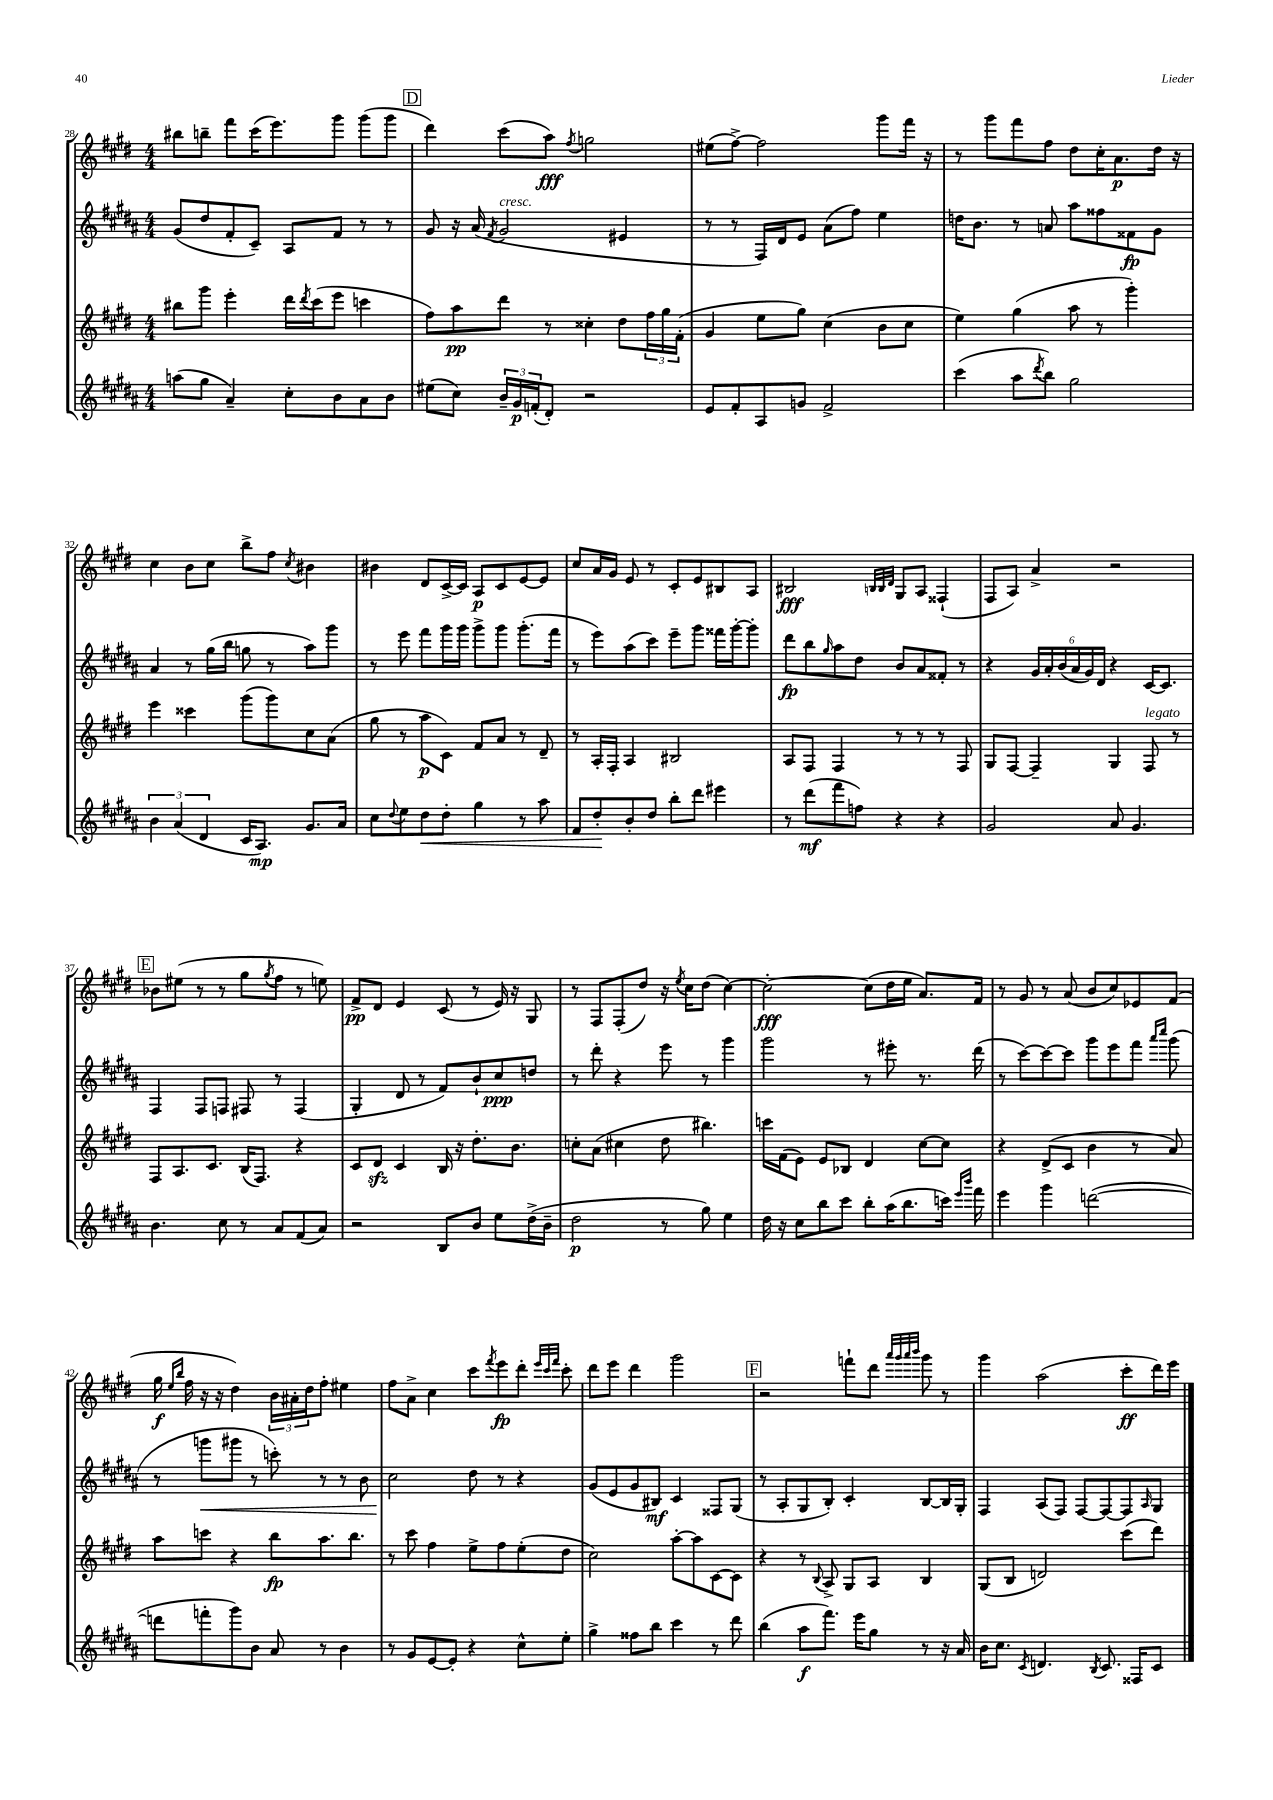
<<
\new StaffGroup <<
\new Staff = "s0" {
    \clef treble \key e \major \numericTimeSignature \time 4/4
    bis''8 b''8-- fis'''8 cis'''16( e'''8.) gis'''8 gis'''8( gis'''8 |
    \mark \markup { \box "D" } dis'''4) cis'''8( a''8\fff) \acciaccatura { fis''8 } g''2 |
    eis''8( fis''8~->) fis''2 gis'''8 fis'''16 r16 |
    r8 gis'''8 fis'''8 fis''8 dis''8 cis''16-. a'8.\p dis''16 r16 |
    cis''4 b'8 cis''8 b''8-> fis''8 \acciaccatura { cis''8 } bis'4 |
    bis'4 dis'8 cis'16~-> cis'16 a8\p cis'8 e'8~ e'8 |
    cis''8 a'16 gis'16 e'8 r8 cis'8-. e'8 bis8 a8 |
    bis2\fff \grace { b32 b32 dis'32 } gis8 a8 fisis4-!( |
    fis8 a8) a'4-> r2 |
    \mark \markup { \box "E" } bes'8 eis''8( r8 r8 gis''8 \acciaccatura { gis''8 } fis''8 r8 e''8) |
    fis'8->\pp dis'8 e'4 cis'8( r8 e'16) r16 gis8 |
    r8 fis8 fis8-.( dis''8) r16 \acciaccatura { e''8 } cis''16 dis''8( cis''4~) |
    cis''2~-.\fff cis''8( dis''16 e''16 a'8.) fis'16 |
    r8 gis'8 r8 a'8( b'8 cis''8) ees'8 fis'8( |
    gis''16\f \grace { e''16 b''16 } fis''16 r16 r16 dis''4) \tuplet 3/2 { b'16 ais'16-. dis''16 } fis''8-. eis''4 |
    fis''8 a'8-> cis''4 cis'''8 \acciaccatura { fis'''8 } e'''8\fp dis'''8-. \grace { e'''32 cis'''32 fis'''32 } cis'''8-. |
    dis'''8 e'''8 dis'''4 gis'''2 |
    \mark \markup { \box "F" } r2 f'''8-! dis'''8 \grace { a'''32 gis'''32 a'''32 b'''32 } gis'''8 r8 |
    gis'''4 a''2( cis'''8-.\ff dis'''16) e'''16 \bar "|." |
}
\new Staff = "s1" {
    \clef treble \key b \major \numericTimeSignature \time 4/4
    gis'8( dis''8 fis'8-. cis'8--) ais8 fis'8 r8 r8 |
    \mark \markup { \box "D" } gis'8 r16 ais'16( \acciaccatura { fis'8 } gis'2^\markup { \italic "cresc." } eis'4 |
    r8 r8 fis16) dis'16 e'8 ais'8( fis''8) e''4 |
    d''16 b'8. r8 a'8 ais''8 fisis''8 fisis'8\fp gis'8 |
    ais'4 r8 gis''16( b''16 g''8 r8 ais''8) gis'''8 |
    r8 e'''8 fis'''8 gis'''16 gis'''16 gis'''8-> gis'''8 gis'''8.-.( fis'''16 |
    r8 e'''8) ais''8( cis'''8) e'''8-- gis'''8 fisis'''16 gis'''16~-. gis'''8-. |
    dis'''8\fp b''8 \grace { gis''16 } ais''8 dis''8 b'8 ais'8 fisis'8-. r8 |
    r4 \tuplet 6/4 { gis'16 ais'16-. b'16( ais'16 gis'16) dis'16 } r4 cis'16~ cis'8. |
    \mark \markup { \box "E" } fis4 fis8 f8 fis8 r8 fis4( |
    gis4-. dis'8 r8 fis'8) b'8-! cis''8\ppp d''8 |
    r8 dis'''8-. r4 e'''8 r8 gis'''4 |
    gis'''2 r8 eis'''8-. r8. dis'''16( |
    r8 cis'''8~) cis'''8~ cis'''8 gis'''8 e'''8 fis'''8 \grace { ais'''16 cis''''16 } gis'''8( |
    r8 g'''8\< gis'''8 r8 c'''8-.) r8 r8 b'8 |
    cis''2\! dis''8 r8 r4 |
    gis'8( e'8 gis'8 bis8\mf) cis'4 fisis8 gis8( |
    \mark \markup { \box "F" } r8 ais8-. gis8 b8-.) cis'4-. b8~ b16 gis16-. |
    fis4 ais8( fis8) fis8~ fis8~ fis8 \grace { ais16 } gis8 \bar "|." |
}
\new Staff = "s2" {
    \clef treble \key e \major \numericTimeSignature \time 4/4
    bis''8 gis'''8 e'''4-. dis'''16 \acciaccatura { dis'''8 } cis'''16( e'''8 c'''4 |
    \mark \markup { \box "D" } fis''8) a''8\pp dis'''8 r8 cisis''4-. dis''8 \tuplet 3/2 { fis''16 gis''16 fis'16-.( } |
    gis'4 e''8 gis''8) cis''4( b'8 cis''8 |
    e''4) gis''4( a''8 r8 gis'''4-.) |
    e'''4 cisis'''4 gis'''8( gis'''8) cis''8 a'8( |
    gis''8 r8 a''8\p cis'8) fis'8 a'8 r8 dis'8-- |
    r8 a16-. fis16-. a4 bis2 |
    a8 fis8 fis4 r8 r8 r8 fis8 |
    gis8 fis8~ fis4-- gis4 fis8^\markup { \italic "legato" } r8 |
    \mark \markup { \box "E" } fis8 a8. cis'8. b16( fis8.) r4 |
    cis'8 dis'8\sfz cis'4 b16 r16 dis''8.-. b'8. |
    c''8-. a'8( cis''4 dis''8 bis''4.) |
    c'''16 fis'16( e'8) e'8 bes8 dis'4 cis''8~ cis''8 |
    r4 dis'8->( cis'8 b'4 r8 a'8) |
    a''8 c'''8 r4 b''8\fp a''8. b''8. |
    r8 cis'''8 fis''4 e''8-> fis''8 e''8-.( dis''8 |
    cis''2) a''8~-. a''8 cis'8~ cis'8 |
    \mark \markup { \box "F" } r4 r8 \appoggiatura { b8 } a8-> gis8 a8 b4 |
    gis8( b8 d'2) cis'''8( dis'''8) \bar "|." |
}
\new Staff = "s3" {
    \clef treble \key b \major \numericTimeSignature \time 4/4
    a''8( gis''8 ais'4--) cis''8-. b'8 ais'8 b'8 |
    \mark \markup { \box "D" } eis''8( cis''8) \tuplet 3/2 { b'16-- gis'16\p f'16-.( } dis'8-.) r2 |
    e'8 fis'8-. ais8 g'8 fis'2-> |
    cis'''4( ais''8 \acciaccatura { dis'''8 } b''8) gis''2 |
    \tuplet 3/2 { b'4 ais'4( dis'4 } cis'16 ais8.\mp) gis'8. ais'16 |
    cis''8 \appoggiatura { dis''8 } e''8 dis''8\< dis''8-. gis''4 r8 ais''8 |
    fis'8 dis''8-.\! b'8-. dis''8 b''8-. dis'''8 eis'''4 |
    r8 dis'''8\mf( fis'''8 f''8) r4 r4 |
    gis'2 ais'8 gis'4. |
    \mark \markup { \box "E" } b'4. cis''8 r8 ais'8 fis'8( ais'8) |
    r2 b8 b'8 e''8 dis''16->( b'16-- |
    dis''2\p r8 gis''8) e''4 |
    dis''16 r16 cis''8 b''8 cis'''8 b''8-. ais''16( b''8. c'''16) \grace { e'''16 b'''16 } fis'''16 |
    e'''4 gis'''4 d'''2~( |
    d'''8 f'''8-. gis'''8) b'8 ais'8 r8 b'4 |
    r8 gis'8 e'8~ e'8-. r4 cis''8-^ e''8-. |
    gis''4-> fisis''8 b''8 cis'''4 r8 dis'''8 |
    \mark \markup { \box "F" } b''4( ais''8\f fis'''8.) e'''16 gis''8 r8 r16 ais'16 |
    b'16 cis''8. \acciaccatura { cis'8 } d'4. \acciaccatura { b8 } cis'8. fisis16 cis'8 \bar "|." |
}
>>
>>
\layout { \context { \Score currentBarNumber = #28 } }
